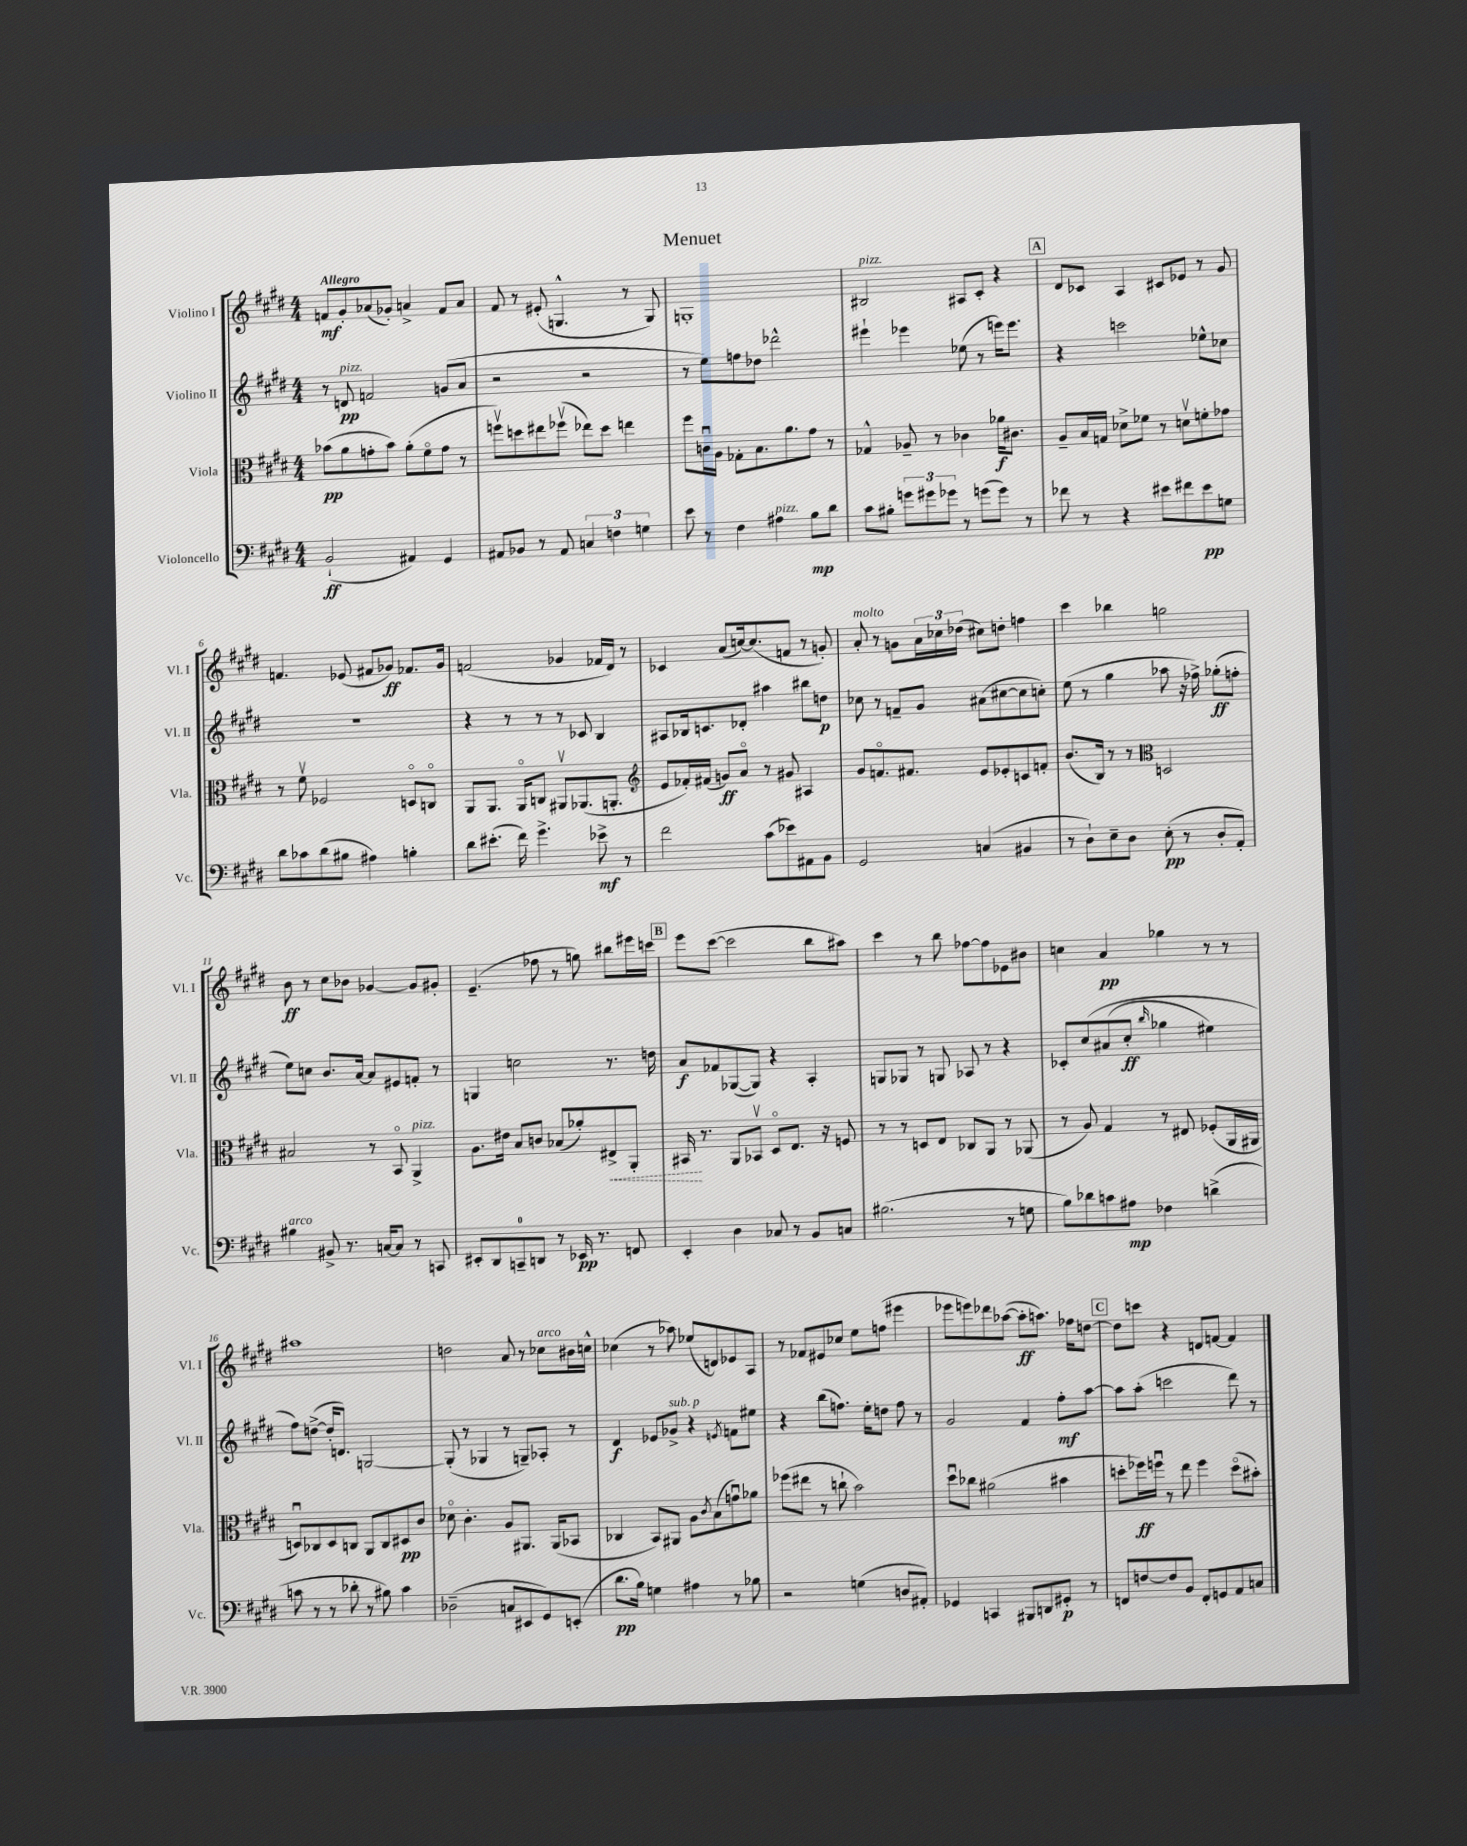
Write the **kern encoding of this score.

**kern	**kern	**kern	**kern
*staff4	*staff3	*staff2	*staff1
*clefF4	*clefC3	*clefG2	*clefG2
*k[f#c#g#d#]	*k[f#c#g#d#]	*k[f#c#g#d#]	*k[f#c#g#d#]
*M4/4	*M4/4	*M4/4	*M4/4
(2BB`/	(8b-\L	8r	8f/L
.	8a\	8d/	8g#'/
.	8g'\	2f/	(8a-/
.	8b-\J)	.	8g-'/J)
4AA#/)	(8a'\L	.	4a^/
.	8f#o\	.	.
4GG#/	8g\J	(8g/L	8f/L
.	8r	8a/J	8a/J
=	=	=	=
8AA#/L	8ffv\L)	2r	8f#/
8BB-/J	8dd\	.	8r
8r	8ee#\	.	(8e#'/
8AA#/	(8ff-v\J	.	4.G^^/
6C/	8ee-\L)	2r	.
.	8dd\J	.	.
6F\	.	.	.
.	4ee\	.	8r
6G\	.	.	.
.	.	.	8G/)
=	=	=	=
8e\	8ff#\L	8r	1G'
8r	16cu\L	8ee\L)	.
.	16A\JJ	.	.
4F#\	8G-'\L	8ff\	.
.	8.B\	8dd-\J	.
4A#\	.	2ddd-^^\	.
.	8.a\	.	.
8B\L	8g#\J	.	.
8d#\J	8r	.	.
=	=	=	=
8c#\L	4G-^^/	4eee#`\	2B#/
8B#'\J	.	.	.
12g\L	8A-~/	4eee-\	.
12g#\	.	.	.
.	8r	.	.
12g-\J	.	.	.
8r	4c-\	(8ee-\	8A#/L
(8g\L	.	8r	8c#'/J
8g\J)	16a-\LK	16eee\LK)	4r
.	8.c#\J	8.eee\J	.
8r	.	.	.
=	=	=	=
8f-\	8A~/L	4r	8d#/L
8r	16B/L	.	8c-/J
.	16G/JJ	.	.
4r	8d-^\L	2ccc\	4A/
.	8f-\J	.	.
8e#\L	8r	.	8c#/L
8f#\	8dv\L	.	8e-/J
8e#\	8f'\	8ee-^^\L	8r
8G\J	8g-\J	8cc-\J	8g#/
=	=	=	=
8d#\L	8r	1r	4.f/
8c-\	8f#v\	.	.
(8d#\	2F-/	.	.
8B#\J	.	.	(8e-/
4A#\)	.	.	8f#/L
.	.	.	8g-/J)
4B'\	8Do/L	.	8.f-/L
.	8Co/J	.	.
.	.	.	16g-/Jk
=	=	=	=
8d#\L	8AA/L	4r	(2f/
(8.e#'\J	8.AA/J	.	.
.	.	8r	.
16f#\)	16AAo/LK	.	.
4.g#^\	8C/J	8r	.
.	8AA#v/L	8r	4g-/
.	(8.AA-/	8c-/	.
8e-^\	.	4B/	16f-/LL
.	8.AA'/J	.	16d#/JJ)
8r	.	.	8r
=	=	=	=
*	*clefG2	*	*
2f#\	8e/L	8A#/L	4c-/
.	16f-'/L)	16B-/k	.
.	(16f#/JJ	8.c/	.
.	8g/L)	.	(8a/L
.	8ao/J	8d-'/J	[16cc/k)
.	.	.	(8.cc/]
(8c#\L	8r	4aa#\	.
8e-\)	8g#/	.	8f/J
8AA#\	4A#/	8bb#\L	8r
8BB\J	.	8dd\J	8g'/)
=	=	=	=
2GG#/	8g#/L	8cc-\	8a'/
.	8.fo/	8r	8r
.	.	8f~/L	8g\L
.	8.f#/J	.	.
.	.	8g#/J	24a\L
.	.	.	24cc-\
.	.	.	(24dd-\JJ
(4C/	8e/L	(8a#\L	8cc#\L)
.	8e-'/	[8cc#\	8dd'\J
4BB#/	8c/	8cc#\]	4ff\
.	8f'/J	8cc'\J)	.
=	=	=	=
8r	(8.b/L	(8ee\	4ccc#\
8D#`\L)	.	8r	.
.	16B/Jk)	.	.
8E~\	8r	4gg#\	4bb-\
8D#\J	8r	.	.
*	*clefC3	*	*
(8E'\	2D/	8aa-\	2gg\
8r	.	16r	.
.	.	16ff-^\)	.
8D#'/L	.	(8gg-'\L	.
8AA'/J)	.	8ff'\J	.
=	=	=	=
4B#\	2B#/	8ee\L)	8b\
.	.	8cc\J	8r
8BB#^/	.	8.b/L	8cc#\L
8.r	.	.	8b-\J
.	.	[16a/Jk	.
.	8r	8a/]L	[4g-/
[16C/LK	.	.	.
8C/]J	8BBo/	8e#/	.
8r	4AA^/	8f'/J	8g-/]L
8CC/	.	8r	8g#'/J
=	=	=	=
8EE#'/L	8.A\L	4G/	(4.e~/
8DD#/	.	.	.
.	16e#\Jk	.	.
8CC~/	8B/L	2cc\	.
8DD/J	8c/J	.	8ff-\
8r	(8B-/L	.	8r
16EE-/	8a-'/)	.	8gg\)
8.r	.	.	.
.	8E#^/	8.r	8bb#\L
8FF/	8AA'/J	.	16eee#\L
.	.	16dd\	16ccc\JJ
=	=	=	=
4EE'/	16BB#/	8a/L	8eee\L
.	8.r	.	.
.	.	8f-/	([8ccc#\J
4D#\	8AA/L	([8G-/	2ccc#\]
.	8BB-v/J	8G-/]J)	.
8C-/	8D#o/L	4r	.
8r	8.E/J	.	.
8BB/L	.	4A'/	8bb\L
.	16r	.	.
8C/J	8F/	.	8aa#\J)
=	=	=	=
(2.B#\	8r	8G/L	4ccc#\
.	8r	8G-/J	.
.	8D/L	8r	8r
.	8E/J	8G/	8bb\
.	8C-/L	8A-/	[8ff-\L
.	8AA/J	8r	8ff-\]
8r	8r	4r	8e-\
8G\	(8AA-/	.	8b#\J
=	=	=	=
8B\L)	8r	8c-'/L	4cc\
8d-\	8A/)	&(8cc#/	.
8c\	4G#/	(8a#/	4a/
8A#\J	.	8cc#'/J	.
.	.	16qqbb/	.
4F-\	8r	4gg-\	4gg-\
.	8E#/	.	.
(4d^\	(8F-'/L	4ee#\)	8r
.	16AA/L	.	8r
.	16AA#/JJ	.	.
=	=	=	=
8c\	8Du/L)	8ff#\L&)	1aa#
8r	8C-/	([8dd^\J	.
8r	8D/	16dd'/]LK	.
.	.	8.d/J)	.
8d-'\	8C/J	.	.
8r	8AA/L	[2G/	.
8B#\)	8C/	.	.
4c\	8D#/	.	.
.	8c#/J	.	.
=	=	=	=
(2D-~\	8d-o\	(8G'/]	2dd\
.	4.c#'\	8r	.
.	.	4G-/	.
8C/L	8A/L	8r	8a/
8EE#/	8.AA#/J	8G~/L)	8r
8GG#/)	.	8A-'/J	8cc-\L
.	(16AA#/LK	.	.
(8EE'/J	8BB-/J	8r	16b#\L
.	.	.	16cc^^\JJ
=	=	=	=
8.d#\L	4C-/	4d#/	(4cc-\
16B\Jk)	.	.	.
4G\	8BB/L)	8e-/L	8r
.	8AA#/J	8g-^/J	8aa-\)
4A#\	8A\L	4r	(8ee-/L
.	8qc#/	.	.
.	(8B\	.	8d/)
.	.	8qe/	.
8r	8gu\)	8f\L	8e-/
8B-\	8a-\J	8ee#\J	8A/J
=	=	=	=
2r	(8ff-\L	4r	8r
.	8ee#\J	.	8f-/L
.	8r	(8bb\L	8e#/
.	8cc`\	8.ff\J)	8cc-/J
(4G\	2b\)	.	8ee\L
.	.	16ee'\LK	.
.	.	8dd\J	(8ff\J
8D/L	.	8ff\	4eee#\
8AA#'/J)	.	8r	.
=	=	=	=
4GG-/	8dd#u\L	2g#/	8eee-\L
.	8cc-\J	.	8eee\)
4CC/	(2a#\	.	8ddd-\
.	.	.	([8aa-\J
8BBB#/L	.	4f#/	8aa-'\]L
8DD/	.	.	8.aa\J)
8GG#'/J	4b#\	8ff#'\L	.
.	.	.	16ff-\LK
8r	.	[8aa\J	[8dd\J
=	=	=	=
8FF/L	8dd'\L	8aa\]L	8dd\]L
[8F/	16ff-\L)	(8aa'\J	8ccc\J
.	16ffu\JJ	.	.
8F/]	8r	2ccc\	4r
8BB/J	8ee\	.	.
8FF'/L	4ff\	.	8d/L
8GG/	.	.	[8f/J
8AA/	(8ddo\L	8ddd#\)	4f/]
8C/J	8b#'\J)	8r	.
==	==	==	==
*-	*-	*-	*-
